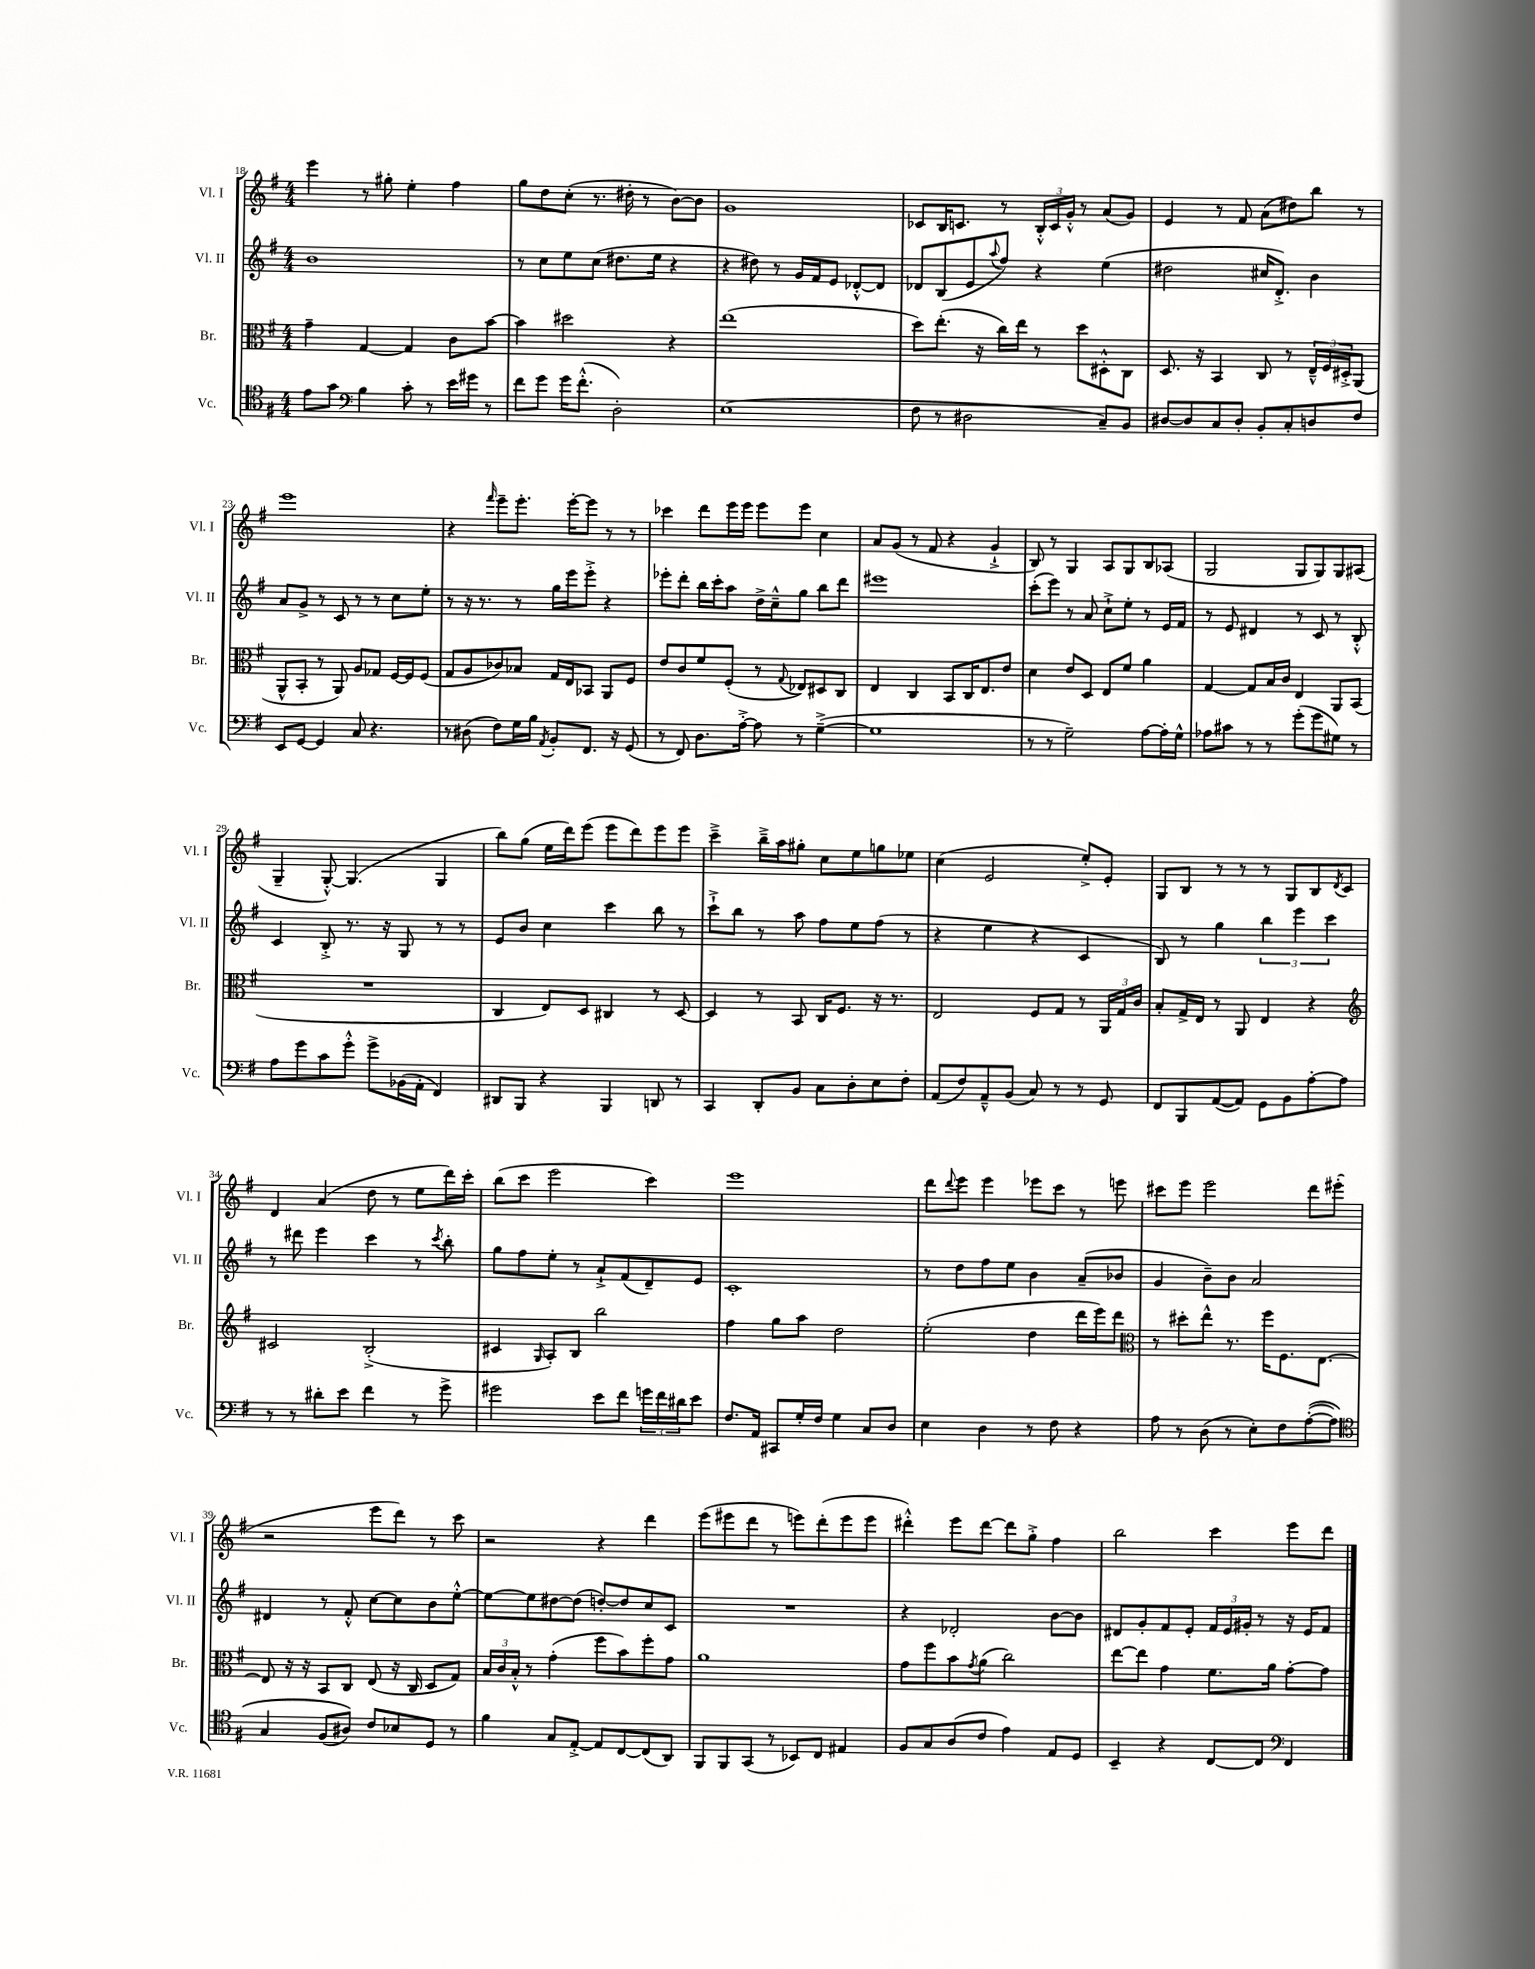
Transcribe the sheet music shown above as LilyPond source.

<<
\new StaffGroup <<
\new Staff = "s0" \with { instrumentName = "Vl. I" shortInstrumentName = "Vl. I" } {
    \clef treble \key g \major \numericTimeSignature \time 4/4
    e'''4 r8 gis''8-. e''4-. fis''4 |
    g''8 d''8 c''8-.( r8. dis''16-. r8 b'8~) b'8 |
    g'1 |
    ces'8 b16 c'8. r8 \tuplet 3/2 { b16-.-^ c'16 g'16-.-^ } r8 a'8( g'8) |
    e'4 r8 fis'8 a'8( dis''8) b''8 r8 |
    e'''1 |
    r4 \grace { fis'''16 } e'''8-- e'''8.-. e'''16~-. e'''8 r8 r8 |
    ces'''4 d'''8 e'''16 e'''16 e'''8 e'''8 c''4 |
    a'8 g'8( r8 fis'8 r4 g'4-!-> |
    b8) r8 g4 a8 g8 b8 aes8( |
    g2 g8 g8) g8 ais8( |
    g4-- g8~-.-^) g4.( g4 |
    b''8) g''8( e''16 d'''16) e'''8( e'''8 d'''8) e'''8 e'''8 |
    c'''4---> b''16---> a''16 gis''8-. c''8 e''8 g''8 ees''8 |
    c''4( e'2 e''8-.->) e'8-. |
    g8 b8 r8 r8 r8 g8 b8 \acciaccatura { d'8 } c'8 |
    d'4 a'4( d''8 r8 e''8 d'''16) c'''16-. |
    b''8( c'''8 e'''2 c'''4) |
    e'''1 |
    d'''8 \appoggiatura { d'''8 } e'''8 e'''4 ees'''8 c'''8 r8 e'''8 |
    cis'''8 e'''8 e'''2 d'''8 eis'''8-.( |
    r2 e'''8 d'''8) r8 c'''8 |
    r2 r4 d'''4 |
    e'''8( eis'''8 d'''8 r8 e'''8) d'''8-.( e'''8 e'''8 |
    dis'''4-.-^) e'''8 dis'''8~ dis'''8 g''8-.-> fis''4 |
    b''2 c'''4 e'''8 d'''8 \bar "|." |
}
\new Staff = "s1" \with { instrumentName = "Vl. II" shortInstrumentName = "Vl. II" } {
    \clef treble \key g \major \numericTimeSignature \time 4/4
    b'1 |
    r8 c''8 e''8 c''8( dis''8. e''16 r4 |
    r4 dis''8) r8 g'16 fis'16 e'8 des'8~-.-^ des'8 |
    des'8 b8( e'8 \appoggiatura { a''8 } fis''8) r4 e''4( |
    dis''2 cis''16 d'8.-.->) b'4 |
    a'8 g'8-> r8 c'8 r8 r8 c''8 e''8-. |
    r8 r16 r8. r8 g''16 e'''16 e'''8-.-> r4 |
    ees'''8-. d'''8-. b''16 c'''16-. a''8 d''16-> c''16---^ g''8 b''8 d'''8 |
    eis'''1 |
    c'''8-.( e'''8) r8 a'8 c''8-!-> e''8-. r8 e'16 fis'16 |
    r8 e'8 dis'4 r8 c'8 r8 b8-.-^ |
    c'4 b8-.-> r8. r16 g8 r8 r8 |
    e'8 b'8 c''4 c'''4 b''8 r8 |
    c'''8-!-> b''8 r8 a''8 fis''8 e''8 fis''8( r8 |
    r4 e''4 r4 c'4 |
    b8) r8 g''4 \tuplet 3/2 { b''4 e'''4 c'''4 } |
    r8 dis'''8 e'''4 c'''4 r8 \acciaccatura { c'''8 } b''8-. |
    g''8 fis''8 e''8-. r8 a'8-!-> fis'8( d'8--) e'8 |
    c'1-. |
    r8 d''8 fis''8 e''8 b'4 a'8--( bes'8 |
    g'4 b'8--) b'8 a'2 |
    dis'4 r8 fis'8-.-^ c''8~ c''8 b'8 e''8~-.-^ |
    e''8~ e''8 dis''8~ dis''8( d''8~-.) d''8 c''8 c'8 |
    R1 |
    r4 des'2-. b'8~ b'8 |
    dis'8 g'8-. fis'8 e'8-. \tuplet 3/2 { fis'16 e'16 gis'16-. } r8 r16 e'16 fis'8 \bar "|." |
}
\new Staff = "s2" \with { instrumentName = "Br." shortInstrumentName = "Br." } {
    \clef alto \key g \major \numericTimeSignature \time 4/4
    g'4-- g4~ g4 c'8 b'8~ |
    b'4 dis''2 r4 |
    e''1( |
    d''8) e''8.-.( r16 c''16) e''16 r8 d''8 dis8-.-^ c8 |
    d8. r16 b,4 c8 r8 \tuplet 3/2 { e16---^ fis16 dis16-.-> } a,8( |
    a,8-^ b,8-. r8 a,8) a8 ges8 fis16~ fis16 fis8( |
    g8 a8 ces'8) bes8 g16 e16 bes,8 a,8 fis8 |
    e'8 c'8 fis'8 fis8-.( r8 \appoggiatura { g8 } ees8) dis8 c8 |
    e4 c4 b,8 c16 e8. e'8 |
    d'4 e'8 d8 e8 fis'8 a'4 |
    g4~ g8 b16 c'16 e4 a,8 b,8( |
    R1 |
    c4 e8) d8 cis4 r8 d8~ |
    d4 r8 b,8 c16 fis8. r16 r8. |
    e2 fis8 g8 r8 \tuplet 3/2 { a,16 g16 c'16 } |
    b8-. g16-> e16 r8 a,8 e4 r4 |
    \clef treble cis'2 b2-.->( |
    cis'4 \grace { g16 } a8-.) b8 b''2 |
    fis''4 g''8 a''8 d''2 |
    e''2-.( d''4 d'''16 e'''16) d'''8 |
    \clef alto r8 dis''8-. e''8-^ r8. fis''16 fis8. e8.~ |
    e8 r16 r16 b,8 c8 e8( r16 c16 d8 g8) |
    \tuplet 3/2 { b16 c'16 b16-.-^ } r8 g'4-.( fis''8 b'8) fis''8-. g'8 |
    a'1 |
    g'8 fis''8 b'8 \acciaccatura { g'8 } a'8( c''2) |
    e''8~ e''8 g'4 fis'8. a'16 g'8~-. g'8 \bar "|." |
}
\new Staff = "s3" \with { instrumentName = "Vc." shortInstrumentName = "Vc." } {
    \clef tenor \key g \major \numericTimeSignature \time 4/4
    e'8 g'8 \clef bass b4 c'8-. r8 e'16 gis'16 r8 |
    fis'8 g'8 g'16 fis'8.-.-^( d2-.) |
    e1( |
    fis8 r8 dis2 c8--) b,8 |
    dis8~ dis8 c8 dis8-. b,8-. c8-. d8 fis8 |
    e,8 g,8~ g,4 c8 r4. |
    r8 dis8( fis8) g16 b16 \acciaccatura { a,8 } b,8-. fis,8. r16 g,8( |
    r8 fis,8) d8. a16~-.-> a8 r8 g4~--->( |
    g1 |
    r8 r8 g2--) a8~ a16-. g16-^ |
    aes8 cis'8 r8 r8 g'8-.( g'8 gis8) r8 |
    a8 g'8 c'8 g'8-.-^ g'8-> bes,16( a,16-. fis,4) |
    dis,8 b,,8 r4 b,,4 d,8 r8 |
    c,4 d,8-. b,8 c8 d8-. e8 fis8-. |
    a,8( fis8) a,8---^ b,8( c8) r8 r8 g,8 |
    fis,8 b,,8 a,8~( a,8) g,8 b,8 a8~-. a8 |
    r8 r8 dis'8-. e'8 fis'4 r8 g'8-> |
    gis'2 e'8 fis'8 \tuplet 3/2 { g'16 fis'16 dis'16 } e'8 |
    fis8. a,16 cis,8 g16-. fis16 g4 c8 d8 |
    e4 d4 r8 fis8 r4 |
    a8 r8 d8( r8 e8-.) fis8 a8~-.(\( a8) |
    \clef tenor g4 fis8( ais8)\) c'8 bes8 d8 r8 |
    fis'4 g8 e8~-.-> e8 c8~ c8( a,8) |
    fis,8 fis,8 g,8( r8 bes,8) c8 eis4 |
    fis8 g8 a8( c'8 e'4) e8 d8 |
    b,4-- r4 c8~ c8 \clef bass fis,4 \bar "|." |
}
>>
>>
\layout { \context { \Score currentBarNumber = #18 } }
